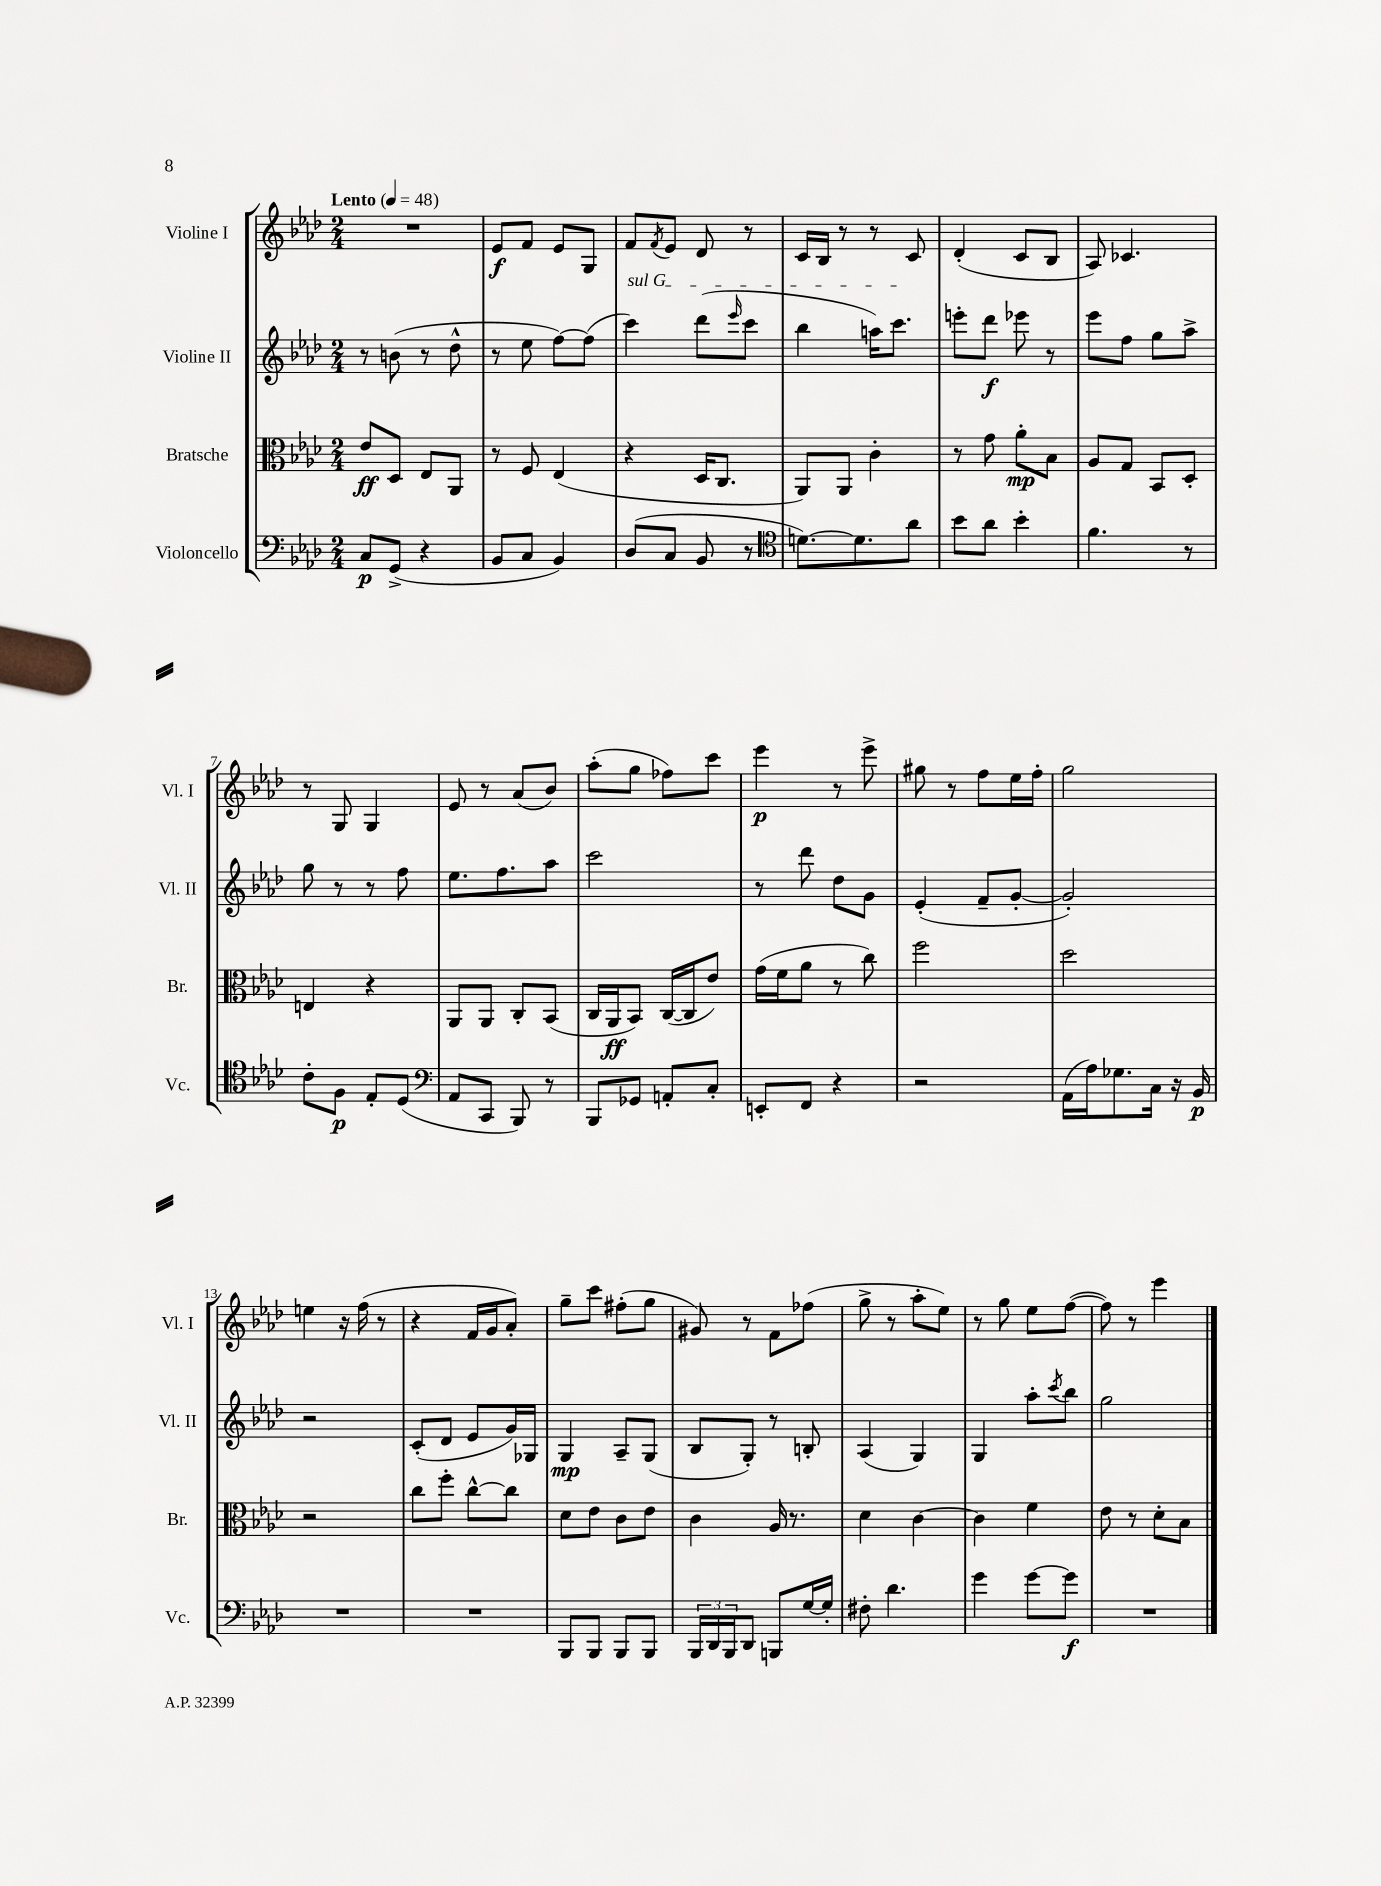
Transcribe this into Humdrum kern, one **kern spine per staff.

**kern	**kern	**kern	**kern
*staff4	*staff3	*staff2	*staff1
*clefF4	*clefC3	*clefG2	*clefG2
*k[b-e-a-d-]	*k[b-e-a-d-]	*k[b-e-a-d-]	*k[b-e-a-d-]
*M2/4	*M2/4	*M2/4	*M2/4
*MM48	*MM48	*MM48	*MM48
8C	8e-	8r	2r
(8GG^	8D-	(8b	.
4r	8E-	8r	.
.	8AA-	8dd-^^	.
=	=	=	=
8BB-	8r	8r	8e-
8C	8F	8ee-	8f
4BB-)	(4E-	[8ff)	8e-
.	.	(8ff]	8G
=	=	=	=
(8D-	4r	4ccc)	8f
.	.	.	8qf
8C	.	.	8e-
8BB-	16D-	(8ddd-	8d-
.	8.C	.	.
.	.	16qqeee-	.
8r	.	8ccc	8r
=	=	=	=
*clefC4	*	*	*
[8.d)	8AA-)	4bb-	16c
.	.	.	16B-
.	8AA-	.	8r
8.d]	.	.	.
.	4c'	16aa)	8r
.	.	8.ccc	.
8a-	.	.	8c
=	=	=	=
8b-	8r	8eee'	(4d-'
8a-	8g	8ddd-	.
4b-'	8a-'	8eee-	8c
.	8B-	8r	8B-
=	=	=	=
4.f	8A-	8eee-	8A-)
.	8G	8ff	4.c-
.	8BB-	8gg	.
8r	8D-'	8aa-^	.
=	=	=	=
8c'	4E	8gg	8r
8F	.	8r	8G
8E-'	4r	8r	4G
(8D-	.	8ff	.
=	=	=	=
*clefF4	*	*	*
8AA-	8AA-	8.ee-	8e-
8CC	8AA-	.	8r
.	.	8.ff	.
8BBB-)	8C'	.	(8a-
8r	(8BB-	8aa-	8b-)
=	=	=	=
8BBB-	16C	2ccc	(8aa-'
.	16AA-	.	.
8GG-	8BB-)	.	8gg
8AA'	([16C	.	8ff-)
.	16C]	.	.
8C'	8e-)	.	8ccc
=	=	=	=
8EE'	(16g	8r	4eee-
.	16f	.	.
8FF	8a-	8ddd-	.
4r	8r	8dd-	8r
.	8cc)	8g	8eee-^
=	=	=	=
2r	2ff	(4e-'	8gg#
.	.	.	8r
.	.	8f~	8ff
.	.	[8g'	16ee-
.	.	.	16ff'
=	=	=	=
(16AA-	2dd-	2g'])	2gg
16A-)	.	.	.
8.G-	.	.	.
16C	.	.	.
16r	.	.	.
16BB-	.	.	.
=	=	=	=
2r	2r	2r	4ee
.	.	.	16r
.	.	.	(16ff
.	.	.	8r
=	=	=	=
2r	8cc	(8c'	4r
.	8ff'	8d-	.
.	[8cc^^	8e-	16f
.	.	.	16g
.	8cc]	16g)	8a-')
.	.	16G-	.
=	=	=	=
8BBB-	8d-	4G	8gg~
8BBB-	8e-	.	8ccc
8BBB-	8c	8A-~	(8ff#'
8BBB-	8e-	(8G	8gg
=	=	=	=
24BBB-	4c	8B-	8g#)
24DD-	.	.	.
24BBB-	.	.	.
8DD-	.	8G')	8r
8BBB	16A-	8r	8f
.	8.r	.	.
[16G	.	8B'	(8ff-
16G']	.	.	.
=	=	=	=
8F#'	4d-	(4A-	8gg^
4.d-	.	.	8r
.	[4c	4G)	8aa-'
.	.	.	8ee-)
=	=	=	=
4g	4c]	4G	8r
.	.	.	8gg
[8g	4f	8aa-'	8ee-
.	.	8qccc	.
8g]	.	8bb-	([8ff
=	=	=	=
2r	8e-	2gg	8ff])
.	8r	.	8r
.	8d-'	.	4eee-
.	8B-	.	.
==	==	==	==
*-	*-	*-	*-
